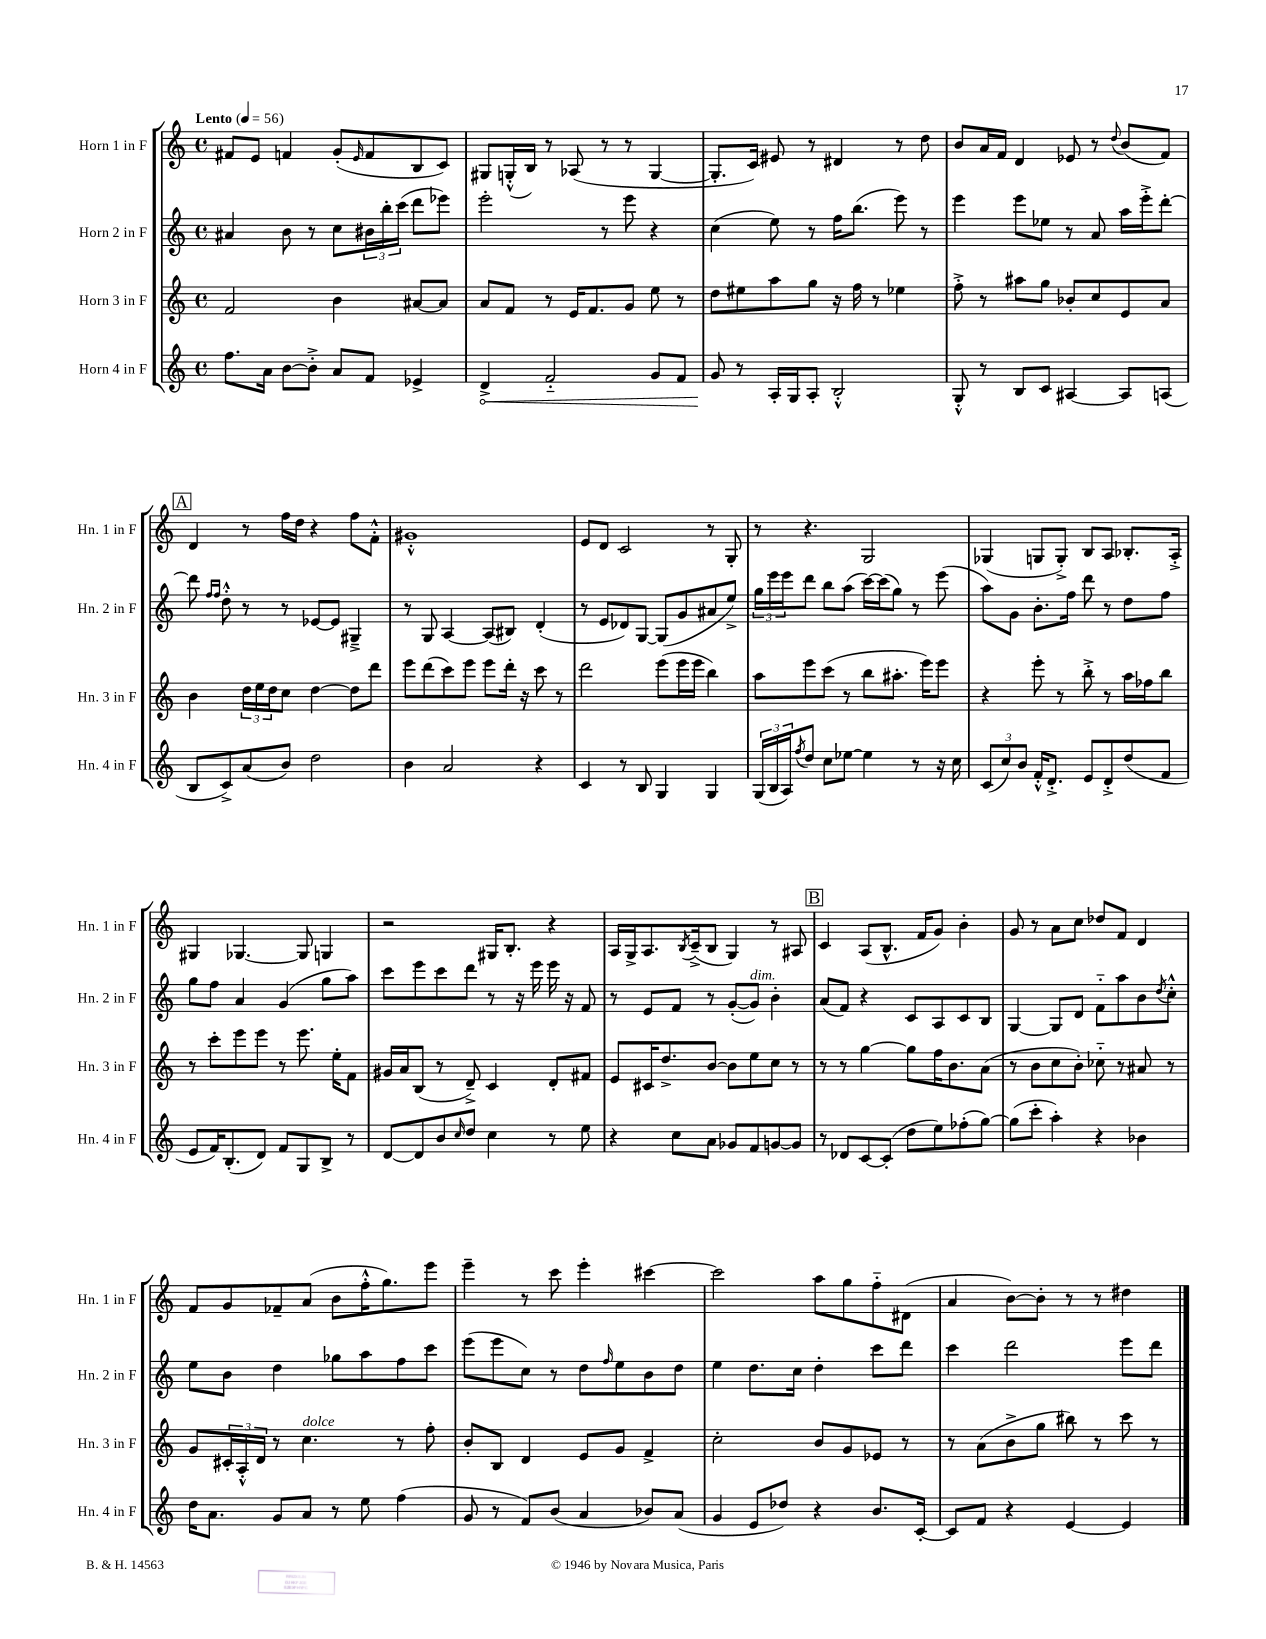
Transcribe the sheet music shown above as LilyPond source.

<<
\new StaffGroup <<
\new Staff = "s0" \with { instrumentName = "Horn 1 in F" shortInstrumentName = "Hn. 1 in F" } {
    \clef treble \key c \major \defaultTimeSignature \time 4/4 \tempo "Lento" 4 = 56
    fis'8 e'8 f'4 g'8-.( \grace { e'16 } f'8 b8 c'8) |
    gis8 g16-.-^( b16) r8 aes8( r8 r8 g4~ |
    g8.-. c'16) eis'8 r8 dis'4 r8 d''8 |
    b'8 a'16 f'16 d'4 ees'8 r8 \appoggiatura { d''8 } b'8( f'8) |
    \mark \markup { \box "A" } d'4 r8 f''16 d''16 r4 f''8 f'8-.-^ |
    gis'1-.-^ |
    e'8 d'8 c'2 r8 g8-. |
    r8 r4. g2 |
    ges4( g8 g8-.->) b8 a8 bes8.-. a16-.-> |
    gis4 ges4.~ ges8 g4 |
    r2 gis16 b8.-. r4 |
    a16 g16-> a8. \acciaccatura { b8 } c'16--->( b8 g4) r8 ais8 |
    \mark \markup { \box "B" } c'4 a8( b8.-^ f'16 g'8) b'4-. |
    g'8 r8 a'8 c''8 des''8 f'8 d'4 |
    f'8 g'8 fes'8-- a'8( b'8 f''16-.-^ g''8.) e'''8 |
    e'''4-- r8 c'''8 e'''4-. cis'''4~ |
    cis'''2 a''8 g''8 f''8-_ dis'8( |
    a'4 b'8~) b'8-. r8 r8 dis''4 \bar "|." |
}
\new Staff = "s1" \with { instrumentName = "Horn 2 in F" shortInstrumentName = "Hn. 2 in F" } {
    \clef treble \key c \major \defaultTimeSignature \time 4/4
    ais'4 b'8 r8 c''8 \tuplet 3/2 { bis'16 b''16-. c'''16( } d'''8 ees'''8) |
    e'''2-. r8 e'''8 r4 |
    c''4( e''8) r8 f''16 b''8.( e'''8) r8 |
    e'''4 e'''8 ees''8 r8 a'8 a''16 e'''16-.-> d'''8~-. |
    \mark \markup { \box "A" } d'''8 \grace { f''16 f''16 } d''8-.-^ r8 r8 ees'8~ ees'8 gis4---> |
    r8 g8 a4~ a8( bis8) d'4-.( |
    r8 e'8 des'8) g8~ g8( g'8 ais'8 e''8->) |
    \tuplet 3/2 { g''16 e'''16 e'''16 } d'''8 b''8 a''8( c'''16~) c'''16( g''8) r8 e'''8( |
    a''8) g'8 b'8.-. f''16 d'''8 r8 d''8 f''8 |
    g''8 f''8 a'4 g'4( g''8 a''8) |
    c'''8 e'''8 c'''8 d'''8 r8 r16 e'''16 e'''16 r16 f'8 |
    r8 e'8 f'8 r8 g'8~-.( g'8^\markup { \italic "dim." }) b'4-. |
    \mark \markup { \box "B" } a'8( f'8) r4 c'8 a8 c'8 b8 |
    g4~ g8 d'8 f'8-_ a''8 b'8 \acciaccatura { d''8 } c''8-.-^ |
    e''8 b'8 d''4 ges''8 a''8 f''8 c'''8 |
    e'''8( e'''8 c''8) r8 d''8 \grace { f''16 } e''8 b'8 d''8 |
    e''4 d''8. c''16 d''4-. c'''8 d'''8 |
    c'''4 d'''2 e'''8 d'''8 \bar "|." |
}
\new Staff = "s2" \with { instrumentName = "Horn 3 in F" shortInstrumentName = "Hn. 3 in F" } {
    \clef treble \key c \major \defaultTimeSignature \time 4/4
    f'2 b'4 ais'8~ ais'8 |
    a'8 f'8 r8 e'16 f'8. g'8 e''8 r8 |
    d''8 eis''8 a''8 g''8 r16 f''16 r8 ees''4 |
    f''8-.-> r8 ais''8 g''8 bes'8-. c''8 e'8 a'8 |
    \mark \markup { \box "A" } b'4 \tuplet 3/2 { d''16 e''16 d''16 } c''8 d''4~ d''8 d'''8 |
    e'''8 d'''8( c'''8) e'''8 e'''8 d'''16-. r16 c'''8 r8 |
    d'''2 e'''8( e'''16 e'''16 b''4) |
    a''8 e'''8 c'''8( r8 b''8 ais''8.-. e'''16) e'''8 |
    r4 e'''8-. r8 b''8-.-> r8 a''16 fes''16 b''8 |
    r8 c'''8-. e'''8 e'''8 r8 e'''8. e''16-. f'8 |
    gis'16 a'16 b8( r8 d'8--->) c'4 d'8-. fis'8 |
    e'8 cis'16 d''8.-> b'8~ b'8 e''8 c''8 r8 |
    \mark \markup { \box "B" } r8 r8 g''4~ g''8 f''16 b'8. a'8( |
    r8 b'8 c''8 b'8-.) ces''8-_ r8 ais'8 r8 |
    g'8 \tuplet 3/2 { cis'16-. a16-.-^ d'16 } r8 c''4.^\markup { \italic "dolce" } r8 f''8-. |
    b'8-. b8 d'4 e'8 g'8 f'4-> |
    c''2-. b'8 g'8 ees'8 r8 |
    r8 a'8( b'8-> g''8 bis''8) r8 c'''8 r8 \bar "|." |
}
\new Staff = "s3" \with { instrumentName = "Horn 4 in F" shortInstrumentName = "Hn. 4 in F" } {
    \clef treble \key c \major \defaultTimeSignature \time 4/4
    f''8. a'16 b'8~ b'8-.-> a'8 f'8 ees'4-> |
    \once \override Hairpin.circled-tip = ##t d'4->\< f'2-_ g'8 f'8 |
    g'8\! r8 a16-. g16 a8-. b2-.-^ |
    g8-.-^ r8 b8 c'8 ais4~ ais8 a8( |
    \mark \markup { \box "A" } b8 c'8->) a'8( b'8) d''2 |
    b'4 a'2 r4 |
    c'4 r8 b8 g4 g4 |
    \tuplet 3/2 { g16( b16 a16) } \acciaccatura { f''8 } d''8 c''8 ees''8~ ees''4 r8 r16 c''16 |
    \tuplet 3/2 { c'8( c''8) b'8 } f'16-.-^ d'8.-.-> e'8 d'8-.-> d''8( f'8 |
    e'8 f'16) b8.-.( d'8) f'8 g8 b8-> r8 |
    d'8~ d'8 b'8 \grace { c''16 } d''8 c''4 r8 e''8 |
    r4 c''8 a'8 ges'8 f'8 g'8~ g'8 |
    \mark \markup { \box "B" } r8 des'8 c'8~ c'8-.( d''8 e''8) fes''8-.( g''8~) |
    g''8( c'''8-. a''4-.) r4 bes'4 |
    d''16 a'8. g'8 a'8 r8 e''8 f''4( |
    g'8 r8 f'8) b'8( a'4 bes'8) a'8( |
    g'4 e'8 des''8) r4 b'8. c'16~-. |
    c'8 f'8 r4 e'4~ e'4 \bar "|." |
}
>>
>>
\layout { \context { \Score \remove "Bar_number_engraver" } }
